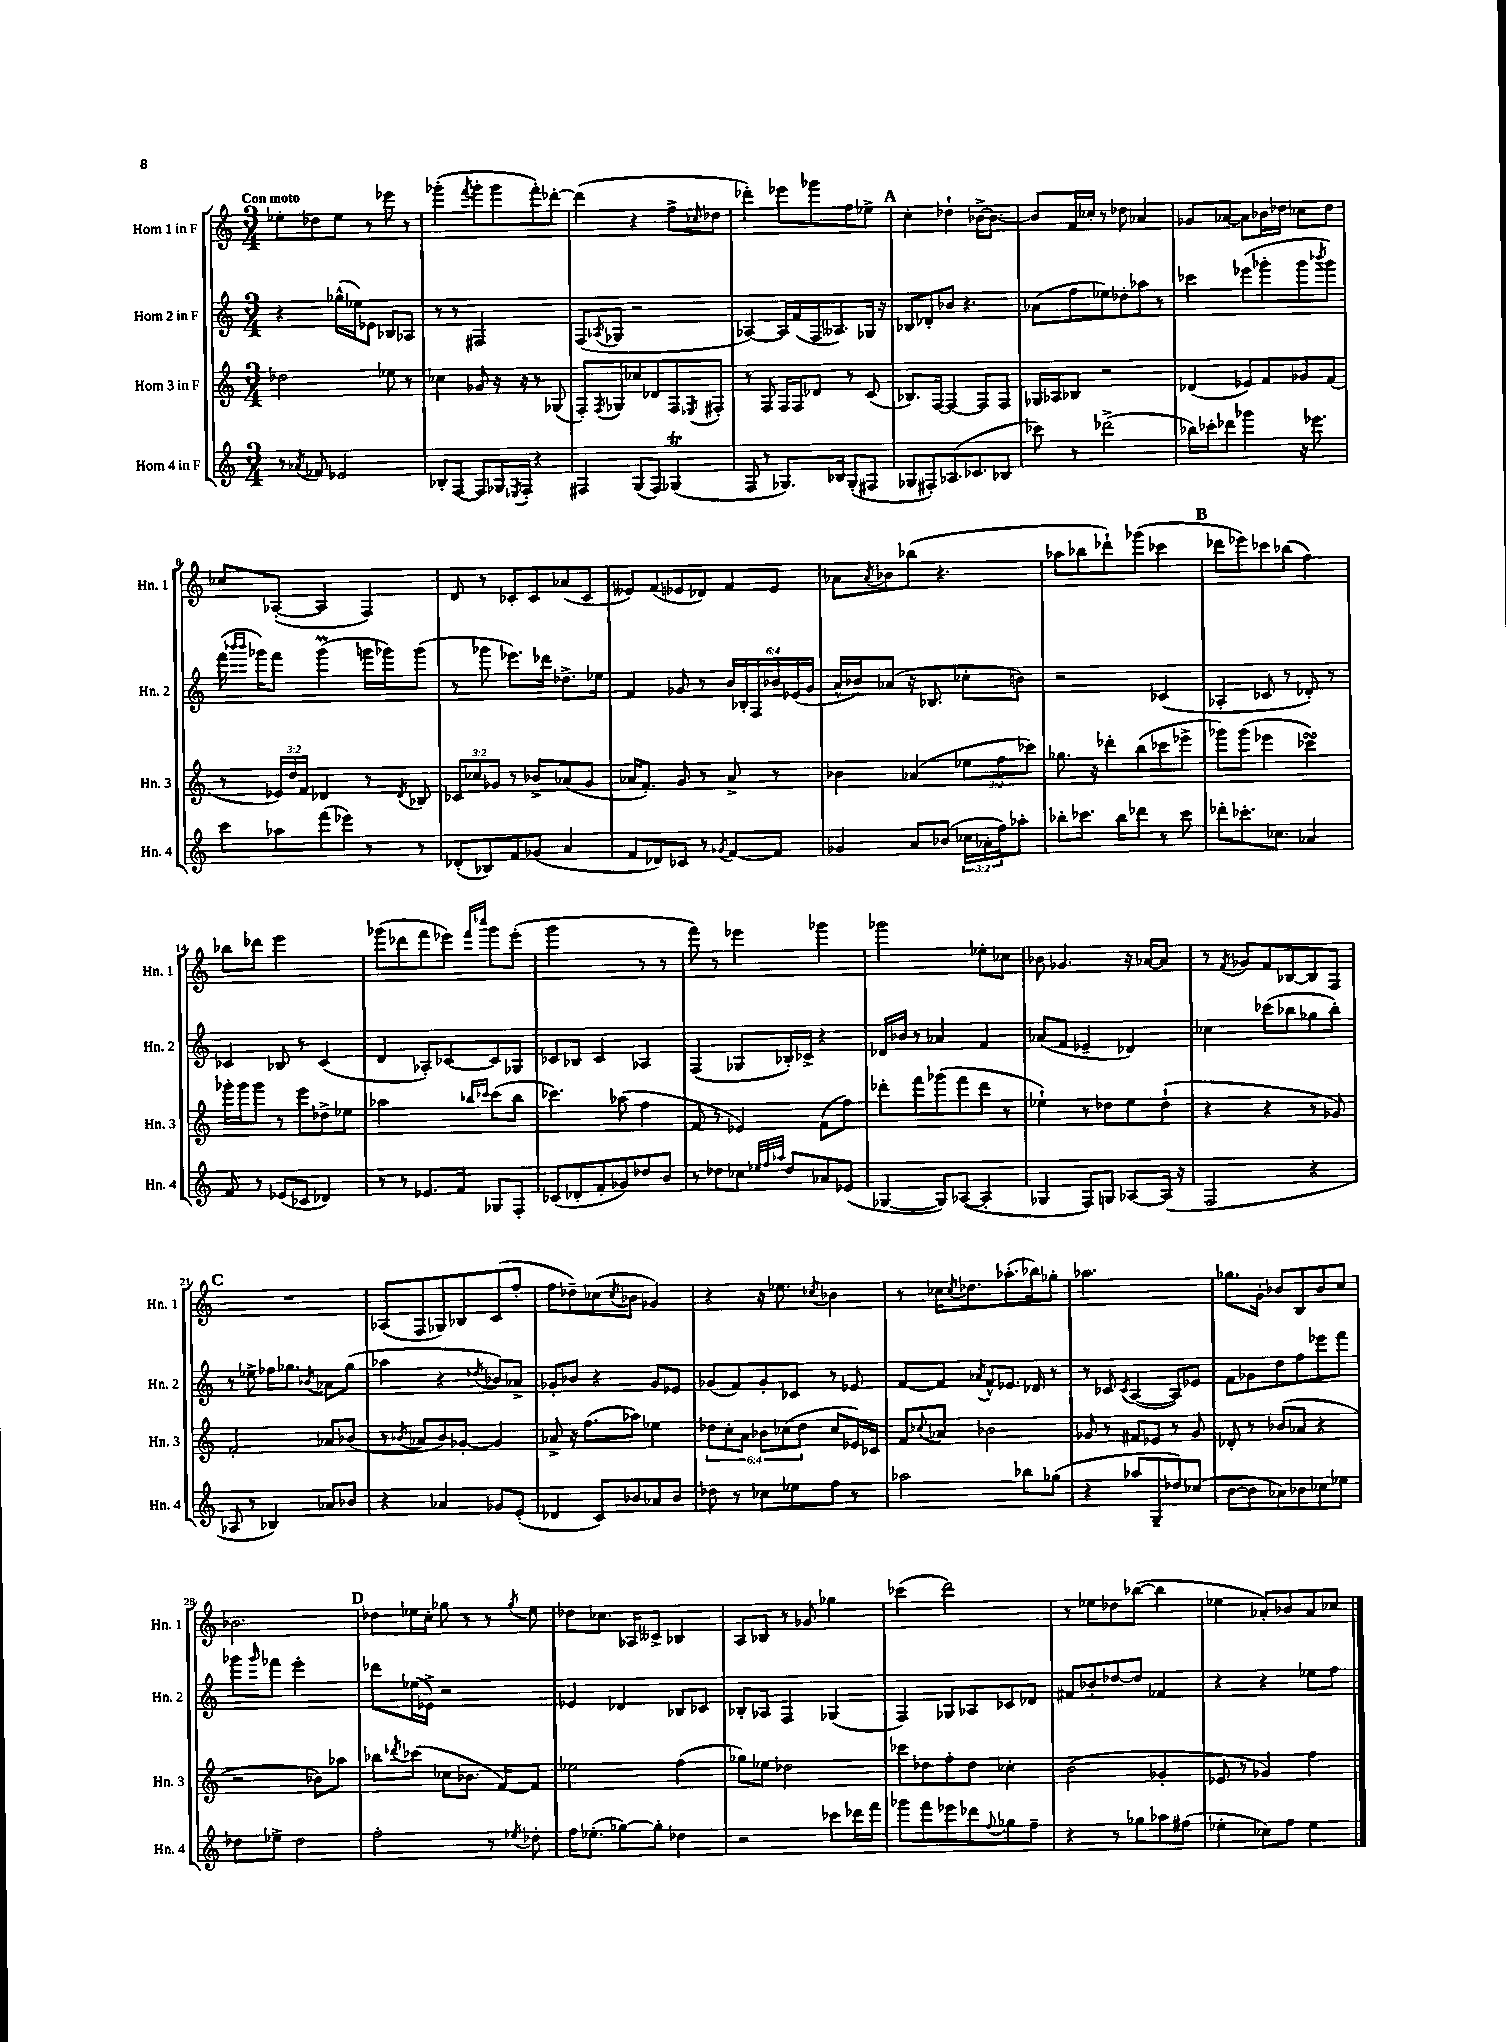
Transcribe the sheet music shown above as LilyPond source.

<<
\new StaffGroup <<
\new Staff = "s0" \with { instrumentName = "Horn 1 in F" shortInstrumentName = "Hn. 1" } {
    \clef treble \key c \major \numericTimeSignature \time 3/4 \tempo "Con moto"
    ees''8-. des''8 ees''8 r8 ees'''8 r8 |
    ges'''4-.( \acciaccatura { f'''8 } ges'''8-. ges'''8 f'''8-.) des'''8~-. |
    des'''4( r4 f''8-> \grace { ces''16 } des''8 |
    des'''4-.) ees'''8 ges'''8 f''8 ees''8-> |
    \mark \markup { \bold "A" } c''4-. des''4-! bes'16~-> bes'8.~ |
    bes'8 f'16 ces''16-. r8 des''8 aes'4 |
    ges'8 aes'8~ aes'8 bes'16 des''16 ces''8 des''8 |
    ces''8 aes8~-.( aes4 f4) |
    d'8 r8 ces'8-. ces'8 aes'8( ces'8 |
    eeses'8) f'8( ees'8 des'8) f'8 ees'8 |
    aes'8 \acciaccatura { aes'8 } bes'8 bes''8( r4. |
    aes''8 bes''8 des'''8-!) ges'''8( ces'''4 |
    \mark \markup { \bold "B" } des'''8 ees'''8) ces'''8 bes''8( f''4) |
    bes''8 des'''8 e'''2 |
    ges'''8( des'''8 f'''8 ees'''8) \grace { f'''16 ces''''16 } ges'''8 ees'''8-.( |
    g'''2 r8 r8 |
    f'''8) r8 ees'''4 ges'''4 |
    ges'''2 ees''8-. ces''8 |
    bes'8 ges'4. r16 aes'16~ aes'8 |
    r8 \acciaccatura { f'8 } ges'8 f'8 bes8~ bes8 f8 |
    \mark \markup { \bold "C" } R2. |
    aes8( f8 ges8) bes8 c'8( f''8-. |
    f''8 des''8--) ces''8( \acciaccatura { ces''8 } bes'8 ges'4) |
    r4 r16 ees''8. \acciaccatura { ces''8 } bes'4 |
    r8 ces''16 \acciaccatura { ces''8 } des''8. aes''8.-.( bes''16) ges''8-. |
    aes''2. |
    ges''8. g'16-. bes'8 b8 bes'8 c''8 |
    bes'2. |
    \mark \markup { \bold "D" } des''8 ees''16 c''16-. ges''8 r8 r8 \acciaccatura { ges''8 } ees''8 |
    des''8 ces''8. aes16 ceses'8-> bes4 |
    a8 bes8 r8 ges'8 ges''4 |
    ces'''4( d'''2) |
    r8 ees''8 des''8 bes''8~( bes''4 |
    ees''4 aes'8-.) bes'8 aes'8 ces''8 \bar "|." |
}
\new Staff = "s1" \with { instrumentName = "Horn 2 in F" shortInstrumentName = "Hn. 2" } {
    \clef treble \key c \major \numericTimeSignature \time 3/4 \override Staff.TupletNumber.text = #tuplet-number::calc-fraction-text
    r4 ges''16-^( ees''16) ees'8 bes8 aes8 |
    r8 r8 fis2 |
    f8( \acciaccatura { aes8 } ges8 r2 |
    aes4~) aes16 f'16( f16 aeses8.) ges16 r16 |
    \mark \markup { \bold "A" } bes8 des'8-. bes'8 r4. |
    aes'8( f''8 ees''8) des''8-. aes''8 r8 |
    ces'''4 ees'''8( ges'''8-. ges'''8 \acciaccatura { bes'''8 } ges'''8) |
    f'''16( \grace { bes'''16 bes'''16 } ges'''16) f'''8 ges'''4\prall( g'''16 ges'''16) ges'''8( |
    r8 ges'''8 ees'''8.) des'''16 des''8.-> ees''16 |
    f'4 ges'8 r8 \tuplet 6/4 { b'16 bes16-. f16 bes'16 ees'16( ges'16 } |
    a'16-^ bes'16) aes'8( r16 bes8. ces''8-. b'8) |
    r2 ces'4( |
    \mark \markup { \bold "B" } aes4-. ces'8 r8 des'8-.) r8 |
    ces'4 bes8 r8 ces'4( |
    d'4 aes8-.) ces'8~ ces'8 ges8 |
    ces'8 bes8 ces'4 aes4 |
    f4( ges8 bes16-.) ces'16-> r4 |
    des'16 bes'16 r8 aes'4 f'4 |
    aes'8( f'8 ees'4-- des'4) |
    ces''4 ces'''8( bes''8 ges''8 bes''8-.) |
    \mark \markup { \bold "C" } r8 ees''8-> fes''16 ges''8. \acciaccatura { bes'8 } aes'8 ges''8( |
    aes''4 r4 \acciaccatura { des''8 } bes'8) aes'8-> |
    ges'8-. bes'8 r4 ges'8 ees'8 |
    ges'8( f'8) ges'8-. ces'8 r8 ees'8 |
    f'8~ f'8 \acciaccatura { aes'8 } f'8-^ ees'8. des'16 r8 |
    r8 ces'8 \acciaccatura { ces'8 } a4~( a8) ees'8 |
    f'8 ges'8 d''8 f''8 ees'''8 f'''8 |
    ges'''8 \grace { ges'''16 } fes'''8 e'''2-. |
    \mark \markup { \bold "D" } des'''8 ees''16( ees'16->) r2 |
    ees'4 des'4 bes8 ces'8 |
    bes8-. aes8 f4 ges4( |
    f4) ges8 aes8 ces'8 des'8 |
    fis'8 bes'8-. des''8~ des''8 fes'4 |
    r4 r4 ees''8 f''8 \bar "|." |
}
\new Staff = "s2" \with { instrumentName = "Horn 3 in F" shortInstrumentName = "Hn. 3" } {
    \clef treble \key c \major \numericTimeSignature \time 3/4 \override Staff.TupletNumber.text = #tuplet-number::calc-fraction-text
    des''2 ees''8 r8 |
    ces''4 ges'8 r16 r16 r8 ges8( |
    f8-.) \acciaccatura { f8 } ges8 ces''8 des'8 f8 \acciaccatura { ees8 } fis8-. |
    r8 f8 f16 f16 des'8 r8 c'8( |
    \mark \markup { \bold "A" } bes8.) f16~ f4~ f8 f8 |
    ges16 aes16 bes8 r2 |
    des'4( ees'8) f'8 ges'8 f'8( |
    r8 \tuplet 3/2 { ees'16) d''16 f'16 } des'4 r8 \acciaccatura { des'8 } bes8 |
    \tuplet 3/2 { ces'8 ces''8 ges'8 } r8 bes'8-> aes'8( ges'8 |
    aes'16 f'8.-.) g'8 r8 aes'8-> r8 |
    bes'4 aes'4( \tuplet 3/2 { ees''8 f''8 ces'''8) } |
    ges''8. r16 des'''8-. b''8( ces'''8 ees'''8-> |
    \mark \markup { \bold "B" } ges'''8) ges'''8( ees'''4 ces'''4\turn) |
    ges'''16-. ges'''16 ges'''8 r8 e'''8 des''8-> ees''8 |
    aes''2 \grace { bes''16 ces'''16 } ces'''8( bes''8 |
    ces'''4.) aes''8( f''4 |
    f'8 r8 ees'4) f'8( f''8) |
    des'''8-. f'''8 ges'''8( f'''8 des'''8 r8 |
    ees''4-!) r8 des''8 ees''8 des''8-!( |
    r4 r4 r8 ges'8) |
    \mark \markup { \bold "C" } f'2-. aes'8 bes'8( |
    r8 \acciaccatura { bes'8 } aes'8 bes'8) ges'8~-. ges'4 |
    aes'8-> r16 f''8.( aes''8) ees''4 |
    \tuplet 6/4 { des''8 c''8-. a'8 bes'8 ces''8( des''8 } ces''8 ees'16) ces'16 |
    f'8 \appoggiatura { ces''8 } aes'8 bes'2 |
    ges'8 r8 fis'8 ees'8 r8 ges'8 |
    des'8-. r8 bes'8( aes'8 r4 |
    r2 bes'8) aes''8 |
    \mark \markup { \bold "D" } bes''8 \acciaccatura { des'''8 } ces'''8( ces''8 bes'8. f'16~) f'8 |
    ees''2 f''4( |
    ges''8) ees''8 des''2 |
    ces'''8 des''8 f''8-. des''8 ces''4-. |
    b'2( ges'4-. |
    ees'8 r8 ges'4) f''4 \bar "|." |
}
\new Staff = "s3" \with { instrumentName = "Horn 4 in F" shortInstrumentName = "Hn. 4" } {
    \clef treble \key c \major \numericTimeSignature \time 3/4 \override Staff.TupletNumber.text = #tuplet-number::calc-fraction-text
    r8 \acciaccatura { aes'8 } fes'8 ees'2 |
    bes8-. f8~ f8 ges16 \acciaccatura { ees8 } f16-. r4 |
    fis4 g8( fis8) ges4\trill( |
    f8 r8 ges8.) bes16 ges8-.( fis8 |
    \mark \markup { \bold "A" } ges8 fis8-.) aes8.( ces'8. bes8 |
    ces'''8) r8 des'''2->( |
    bes''16) ces'''16-. des'''8 ges'''4 r16 ees'''8. |
    c'''8 aes''8 f'''8( ees'''8) r8 r8 |
    des'8-.( bes8) f'8 ges'8( a'4 |
    f'8 des'8) ces'8 r8 \acciaccatura { ges'8 } f'8~ f'8 |
    ges'4 a'8 bes'8( \tuplet 3/2 { ces''16 aes'16-. f''16) } aes''8-. |
    bes''8-. ces'''8. bes''16 des'''8 r8 ces'''8 |
    \mark \markup { \bold "B" } des'''8-. ces'''8.-. ces''8. aes'4 |
    f'8 r8 ees'8( ces'8 des'4) |
    r8 r8 ees'8. f'16 ges8 f8-. |
    ces'8( des'8-. f'8-. ges'8) des''8 b'8 |
    r8 des''8 ces''8 \grace { ees''32 f''32 aes''32 } des''8 aes'8 ees'8( |
    ges4~ ges8) aes8~( aes4-. |
    ges4 f8) g8 aes8~ aes16( r16 |
    f2 r4 |
    \mark \markup { \bold "C" } aes8 r8 bes4) aes'8 bes'8 |
    r4 aes'4 ges'8 e'8-.( |
    des'4 c'8) bes'8 aes'8 bes'8 |
    des''8 r8 ces''8 ees''8 f''8 r8 |
    aes''2 bes''8 ges''8( |
    r4 aes''8 g8-- des''8) ces''8( |
    b'8~ b'8 aes'8) bes'8 ces''8 ees''8 |
    des''8 ees''8-> des''2 |
    \mark \markup { \bold "D" } f''2-. r8 \acciaccatura { ees''8 } des''8-. |
    f''16 ees''8.-.( ges''8~) ges''8-. des''4 |
    r2 ces'''8 des'''16 f'''16 |
    ges'''8 f'''8 ees'''8 des'''8 \appoggiatura { f''8 } ges''8 f''8-- |
    r4 r8 ges''8 aes''8 fis''8( |
    ees''4-. ces''8) f''8 ees''4 \bar "|." |
}
>>
>>
